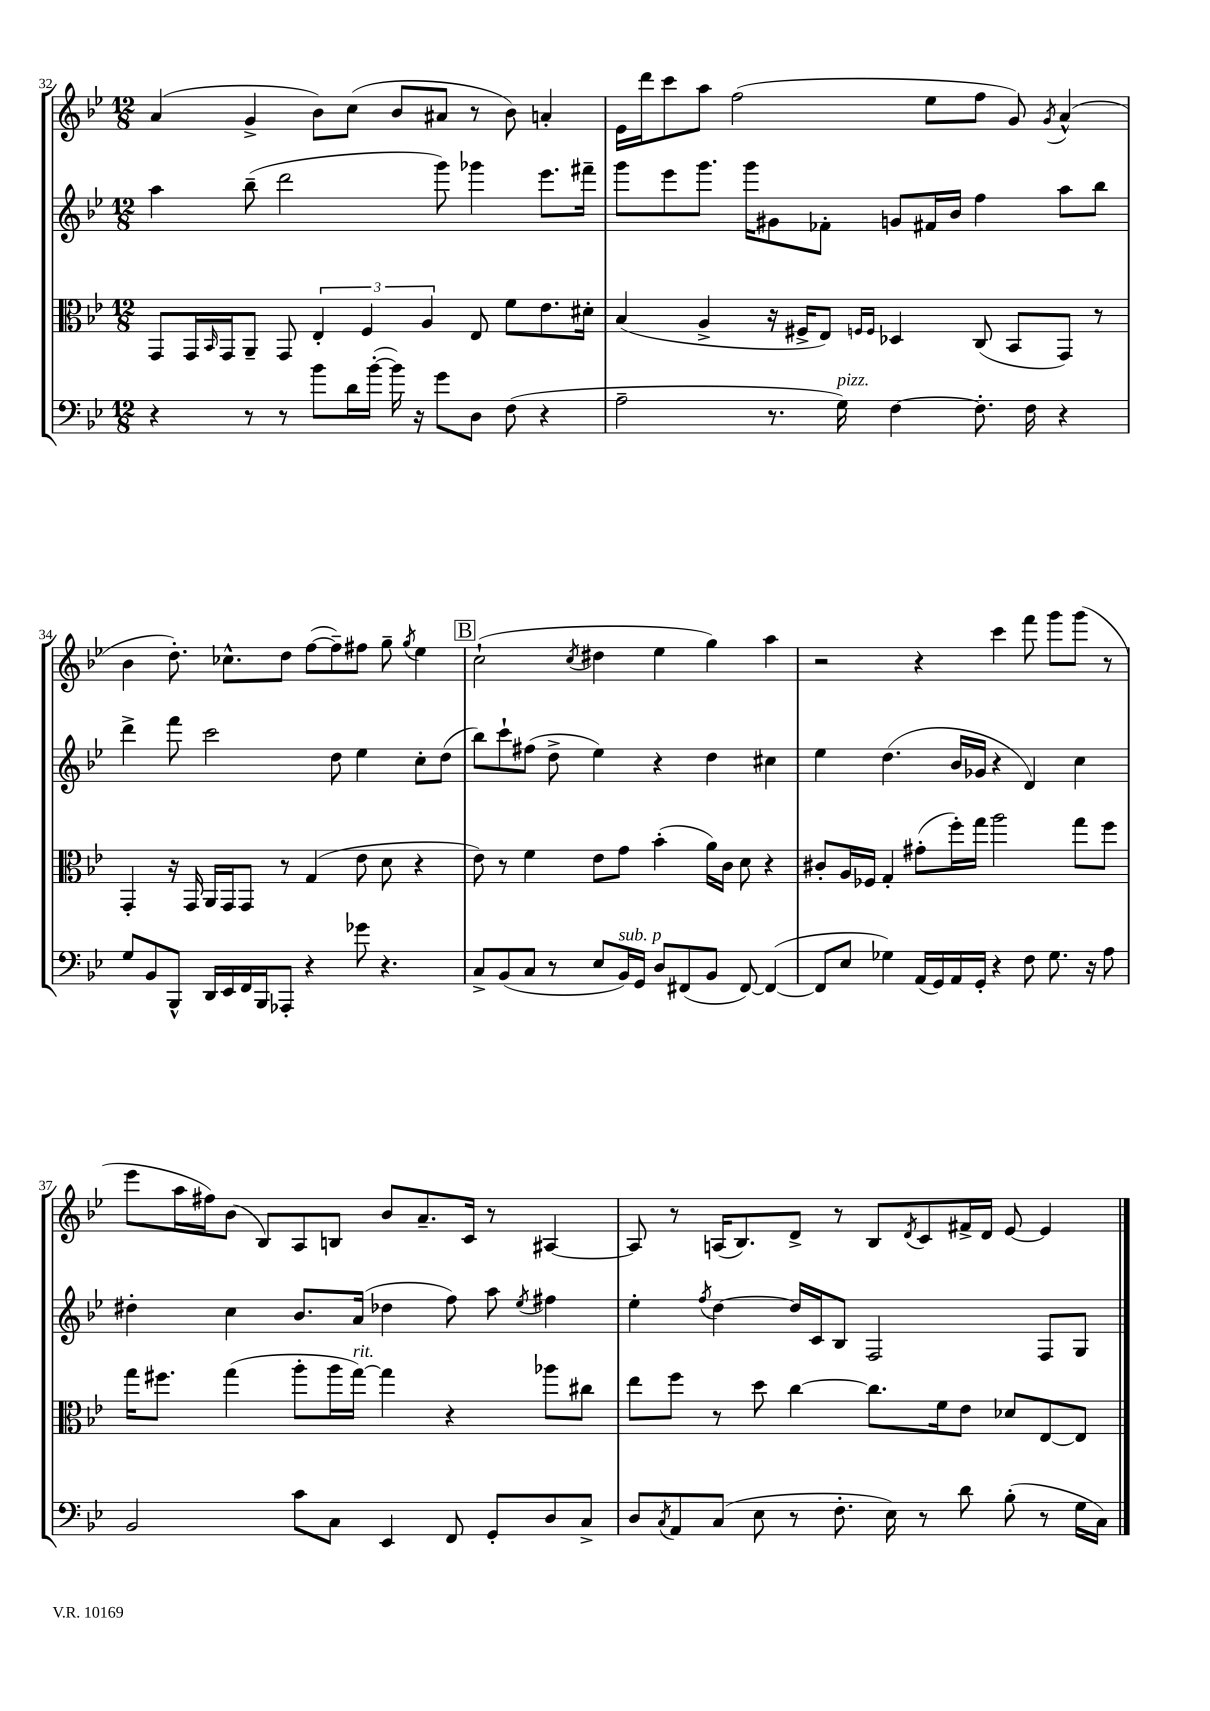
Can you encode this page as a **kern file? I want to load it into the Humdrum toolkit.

**kern	**kern	**kern	**kern
*part4	*part3	*part2	*part1
*staff4	*staff3	*staff2	*staff1
*clefF4	*clefC3	*clefG2	*clefG2
*k[b-e-]	*k[b-e-]	*k[b-e-]	*k[b-e-]
*M12/8	*M12/8	*M12/8	*M12/8
=32	=32	=32	=32
4r	8GG/L	4aa\	(4a/
.	16GG/L	.	.
.	16qqBB-/	.	.
.	16GG/J	.	.
8r	8AA~/J	(8bb-~\	4g^/
8r	8GG/	2ddd\	.
8b-\L	6E-'/	.	8b-\L)
16d\L	.	.	(8cc\J
.	6F/	.	.
([16b-'\JJ	.	.	.
16b-\])	.	.	8b-/L
16r	.	.	.
.	6A/	.	.
8g\L	.	8ggg\)	8a#X/J
8D\J	8E-/	4ggg-X\	8r
(8F\	8f\L	.	8b-\)
4r	8.e-\	8.eee-\L	4an'/
.	16d#X'\Jk	16fff#X~\Jk	.
=33	=33	=33	=33
2A~\	(4B-/	8ggg\L	16e-\LL
.	.	.	16ddd\J
.	.	8eee-\	8ccc\
.	4A^/	8.ggg\J	8aa\J
.	.	.	(2ff\
.	.	16ggg\KL	.
8.r	16r	8g#X\	.
.	16F#X^/KL	.	.
.	8E-/J)	8f-X'\J	.
!LO:TX:a:i:t=pizz.	!	!	!
16G\)	.	.	.
.	16qqFn/LL	.	.
.	16qqF/JJ	.	.
[4F\	4D-X/	8gn/L	.
.	.	16f#X/L	8ee-\L
.	.	16b-/JJ	.
8.F'\]	(8C/	4ff\	8ff\J
.	8BB-/L	.	8g/)
16F\	.	.	.
.	.	.	8qg/
4r	8GG/J)	8aa\L	(4a^^/
.	8r	8bb-\J	.
!!LO:LB:g=z
=34	=34	=34	=34
8G/L	4GG'/	4ddd^\	4b-\
8BB-/	.	.	.
8BBB-^^/J	16r	8fff\	8.dd'\)
.	16GG/	.	.
16DD/LL	16AA/LL	2ccc\	.
16EE-/	16GG/J	.	8.cc-X^^\L
16FF/	8GG/J	.	.
16BBB-/J	.	.	.
8AAA-X'/J	8r	.	8dd\J
4r	(4G/	.	([8ff\L
.	.	8dd\	8ff~\])
8g-X\	8e-\	4ee-\	8ff#X\J
4.r	8d\	.	8gg~\
.	.	.	8qgg/
.	4r	8cc'\L	4ee-\
.	.	(8dd\J	.
!!LO:REH:place=s1:t=B
=35	=35	=35	=35
8C^/L	8e-\)	8bb-\L)	(2cc`\
(8BB-/	8r	8ccc`\	.
8C/J	4f\	(8ff#X\J	.
8r	.	8dd^\	.
.	.	.	8qcc/
8E-/L	8e-\L	4ee-\)	4dd#X\
!LO:TX:a:i:t=sub. p	!	!	!
16BB-/L)	8g\J	.	.
16GG/JJ	.	.	.
8D/L	(4b-'\	4r	4ee-\
(8FF#X/	.	.	.
8BB-/J	16a\LL)	4dd\	4gg\)
.	16c\JJ	.	.
[8FF#/)	8d\	.	.
(4FF#/_	4r	4cc#X\	4aa\
=36	=36	=36	=36
8FF#/L]	8c#X'/L	4ee-\	2r
8E-/J	16A/L	.	.
.	16F-X/JJ	.	.
4G-X\)	4G'/	(4.dd\	.
(16AA/LL	(8g#X'\L	.	4r
16GG/)	.	.	.
16AA/	16ff'\L)	16b-/LL	.
16GG'/JJ	16gg\JJ	16g-X/JJ	.
4r	2aa\	4r	4ccc\
8F\	.	4d/)	8fff\
8.G-\	.	.	8ggg\L
.	8gg\L	4cc\	(8ggg\J
16r	.	.	.
8A\	8ff\J	.	8r
!!LO:LB:g=z
=37	=37	=37	=37
2BB-/	16gg\KL	4dd#X'\	8eee-\L
.	8.ff#X\J	.	.
.	.	.	16aa\L
.	.	.	16ff#X\J)
.	(4gg\	4cc\	(8b-\J
.	.	.	8B-/L)
8c\L	8aa'\L	8.b-/L	8A/
8C\J	16aa\L	.	8Bn/J
!	!LO:TX:a:i:t=rit.	!	!
.	[16gg\JJ)	(16a/Jk	.
4EE-/	4gg\]	4dd-X\	8b-/L
.	.	.	8.a~/
8FF/	4r	8ff\)	.
.	.	.	16c/Jk
8GG'/L	.	8aa\	8r
.	.	8qee-/	.
8D/	8aa-X\L	4ff#X\	[4A#X/
8C^/J	8cc#X\J	.	.
=38	=38	=38	=38
8D/L	8ee-\L	4ee-'\	8A#/]
8qC/	.	.	.
8AA/	8ff\J	.	8r
.	.	8qff/	.
(8C/J	8r	[4dd\	(16An/KL
.	.	.	8.B-/)
8E-\	8dd\	.	.
8r	[4cc\	16dd/LL]	8d^/J
.	.	16c/J	.
8.F'\	.	8B-/J	8r
.	8.cc\L]	2F/	8B-/L
16E-\)	.	.	.
.	.	.	8qd/
8r	.	.	8c/
.	16f\k	.	.
8d\	8e-\J	.	16f#X^/L
.	.	.	16d/JJ
(8B-'\	8d-X/L	.	[8e-/
8r	[8E-/	8F/L	4e-/]
16G\LL	8E-/J]	8G/J	.
16C\JJ)	.	.	.
==	==	==	==
*-	*-	*-	*-
